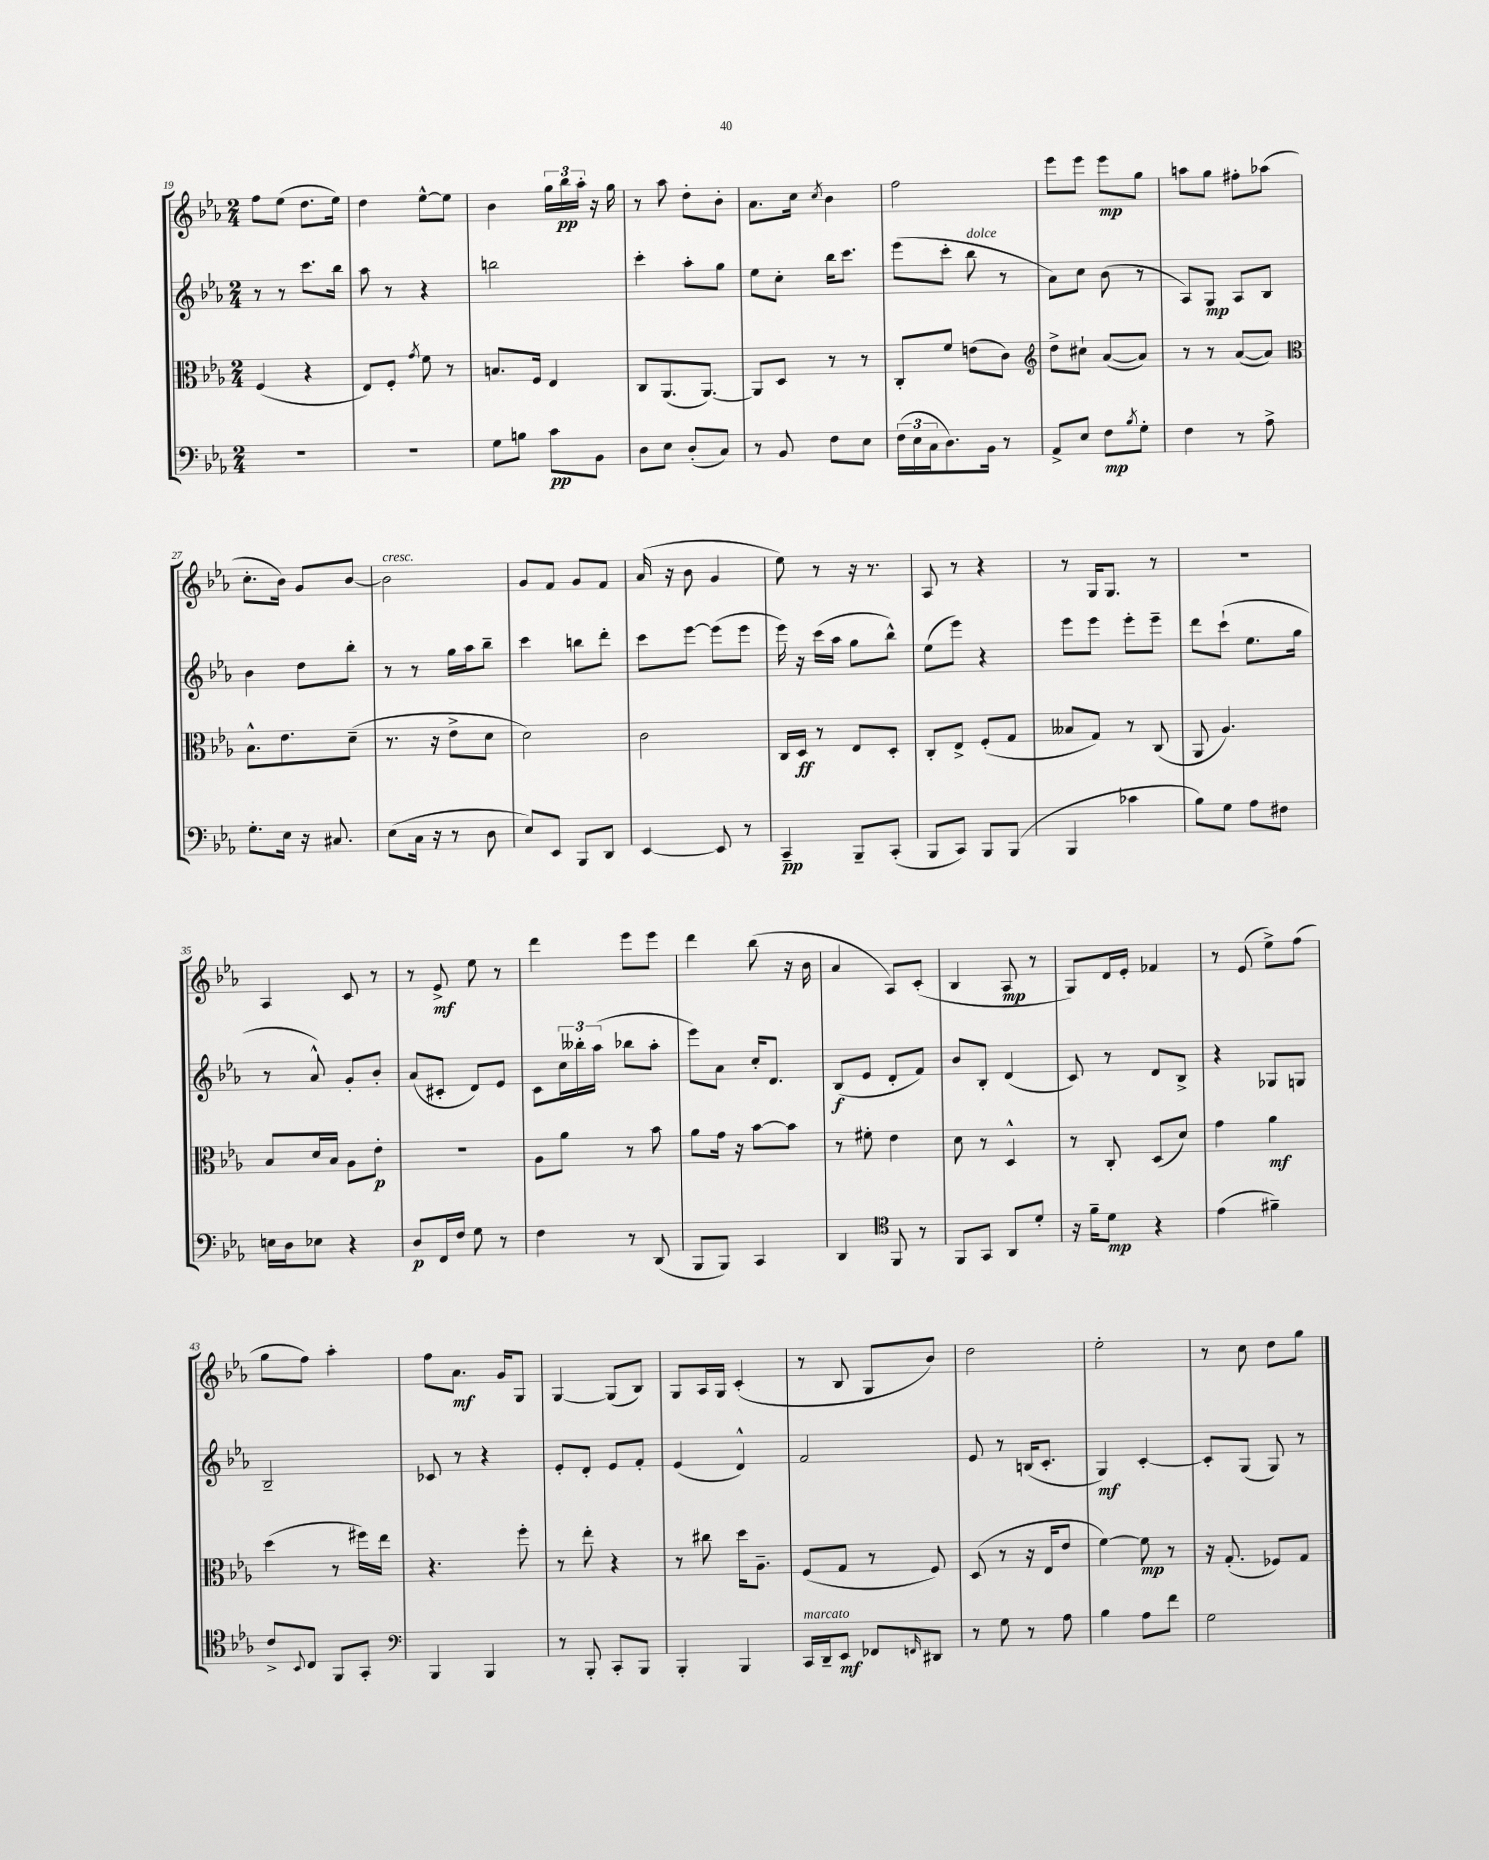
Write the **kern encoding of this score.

**kern	**kern	**kern	**kern
*staff4	*staff3	*staff2	*staff1
*clefF4	*clefC3	*clefG2	*clefG2
*k[b-e-a-]	*k[b-e-a-]	*k[b-e-a-]	*k[b-e-a-]
*M2/4	*M2/4	*M2/4	*M2/4
2r	(4F	8r	8ff
.	.	8r	(8ee-
.	4r	8.ccc	8.dd
.	.	16bb-	16ee-)
=	=	=	=
2r	8E-)	8aa-	4dd
.	8F'	8r	.
.	8qg	.	.
.	8f	4r	[8ee-^^
.	8r	.	8ee-]
=	=	=	=
8G	8.B	2bb	4b-
8B	.	.	.
.	16F	.	.
8c	4E-	.	24gg
.	.	.	24bb-
.	.	.	24aa-'
8BB-	.	.	16r
.	.	.	16gg
=	=	=	=
8D	8C	4ccc'	8r
8E-	(8.AA-	.	8aa-
(8D'	.	8aa-'	8dd'
.	[8.AA-)	.	.
8C)	.	8gg	8b-'
=	=	=	=
8r	8AA-]	8ee-	8.a-
8BB-	8D	8cc'	.
.	.	.	16cc
.	.	.	8qcc
8F	8r	16bb-	4b-
.	.	8.ccc	.
8E-	8r	.	.
=	=	=	=
(24F	8C'	(8eee-	2ff
24E-	.	.	.
24C	.	.	.
8.D)	8f	8ccc'	.
.	(8e	8bb-	.
16BB-	.	.	.
8r	8c)	8r	.
=	=	=	=
*	*clefG2	*	*
8AA-^	8dd^	8a-)	8eee-
8E-	8cc#`	8cc	8eee-
8F	([8a-	(8b-	8eee-
8qB-	.	.	.
8G'	8a-])	8r	8gg
=	=	=	=
4F	8r	8A-)	8aa
.	8r	8G	8gg
8r	([8a-	8A-	8ff#'
8A-^	8a-])	8B-	(8aa-
=	=	=	=
*	*clefC3	*	*
8.G'	8.B-^^	4b-	8.cc'
16E-	8.e-	.	16b-)
16r	.	8dd	8g
8.C#	.	.	.
.	(8d~	8bb-'	[8b-
=	=	=	=
(8E-	8.r	8r	2b-]
16C	.	8r	.
16r	16r	.	.
8r	8e-^	16gg	.
.	.	16aa-	.
8D	8d	8bb-~	.
=	=	=	=
8E-)	2d)	4ccc	8g
8EE-	.	.	8f
8BBB-	.	8bb	8g
8DD	.	8ddd'	8f
=	=	=	=
[4EE-	2c	8ccc	(16a-
.	.	.	16r
.	.	[8eee-	8b-
8EE-]	.	(8eee-]	4g
8r	.	8eee-	.
=	=	=	=
4CC~	16C	16eee-)	8ee-)
.	16D	16r	.
.	8r	(16ccc	8r
.	.	16aa-	.
8BBB-~	8E-	8gg	16r
.	.	.	8.r
(8CC'	8D'	8bb-^^)	.
=	=	=	=
8BBB-	8C'	(8ee-	8A-
8CC)	8E-^	8eee-)	8r
8BBB-	(8F'	4r	4r
(8BBB-	8G	.	.
=	=	=	=
4BBB-	8B--	8eee-	8r
.	8G)	8eee-	16G
.	.	.	8.G
4c-	8r	8eee-'	.
.	(8C	8eee-~	8r
=	=	=	=
8B-)	8AA-	8ddd	2r
8G	4.A-)	(8ccc`	.
8A-	.	8.ee-	.
8F#	.	.	.
.	.	16gg	.
=	=	=	=
16E	8B-	8r	4A-
16D	.	.	.
8E-	16d	8a-^^)	.
.	16B-	.	.
4r	8A-	8g'	8c
.	8e-'	8b-'	8r
=	=	=	=
8D	2r	(8a-	8r
16FF	.	8c#'	8e-^
16F	.	.	.
8G	.	8d)	8ee-
8r	.	8e-	8r
=	=	=	=
4F	8A-	8c	4ddd
.	8a-	24cc	.
.	.	24bb--'	.
.	.	(24aa-	.
8r	8r	8bb-	8eee-
(8DD	8b-	8aa-'	8eee-
=	=	=	=
8BBB-	8a-	8eee-)	4ddd
8BBB-)	16g	8a-	.
.	16r	.	.
4CC	[8b-	16cc'	(8bb-
.	.	8.d	.
.	8b-]	.	16r
.	.	.	16b-
=	=	=	=
4DD	8r	(8B-	4a-
.	8f#'	8e-	.
*clefC4	*	*	*
8FF	4e-	8d'	8A-)
8r	.	8f)	(8c'
=	=	=	=
8FF	8d	8b-	4B-
8GG	8r	8B-'	.
8AA-	4D^^	(4d	8A-
8d'	.	.	8r
=	=	=	=
16r	8r	8c)	8G)
16f~	.	.	.
8d	8C'	8r	16d
.	.	.	16e-'
4r	(8D	8d	4f-
.	8d)	8B-^	.
=	=	=	=
(4e-	4g	4r	8r
.	.	.	(8e-
4f#~)	4a-	8G-	8ee-^)
.	.	8G	(8ff
=	=	=	=
8c^	(4dd	2B-~	8gg
8qqBB-	.	.	.
8C	.	.	8ff)
8FF	8r	.	4aa-'
8GG'	16ff#)	.	.
.	16ee-	.	.
=	=	=	=
*clefF4	*	*	*
4BBB-	4.r	8c-	8ff
.	.	8r	8.a-
4BBB-	.	4r	.
.	.	.	16g
.	8ff'	.	8G
=	=	=	=
8r	8r	8e-'	[4G
8BBB-'	8ee-'	8d'	.
8CC'	4r	8e-	(8G]
8BBB-	.	8f'	8B-)
=	=	=	=
4BBB-'	8r	(4e-	8G
.	8cc#	.	16A-
.	.	.	16G
4BBB-	16dd	4d^^)	(4c'
.	8.A-~	.	.
=	=	=	=
16CC	(8F	2f	8r
16DD~	.	.	.
8EE-	8G	.	8B-
8FF-	8r	.	8G
16qqFF	.	.	.
8DD#	8F)	.	8b-)
=	=	=	=
8r	(8D	8e-	2dd
8G	8r	8r	.
8r	16r	(16B	.
.	16E-	8.c'	.
8A-	8e-	.	.
=	=	=	=
4B-	[4f)	4G)	2ee-'
8A-	8f]	[4c'	.
8f	8r	.	.
=	=	=	=
2G	16r	8c']	8r
.	(8.G'	.	.
.	.	(8G	8cc
.	8F-)	8G)	8dd
.	8G	8r	8gg
==	==	==	==
*-	*-	*-	*-
